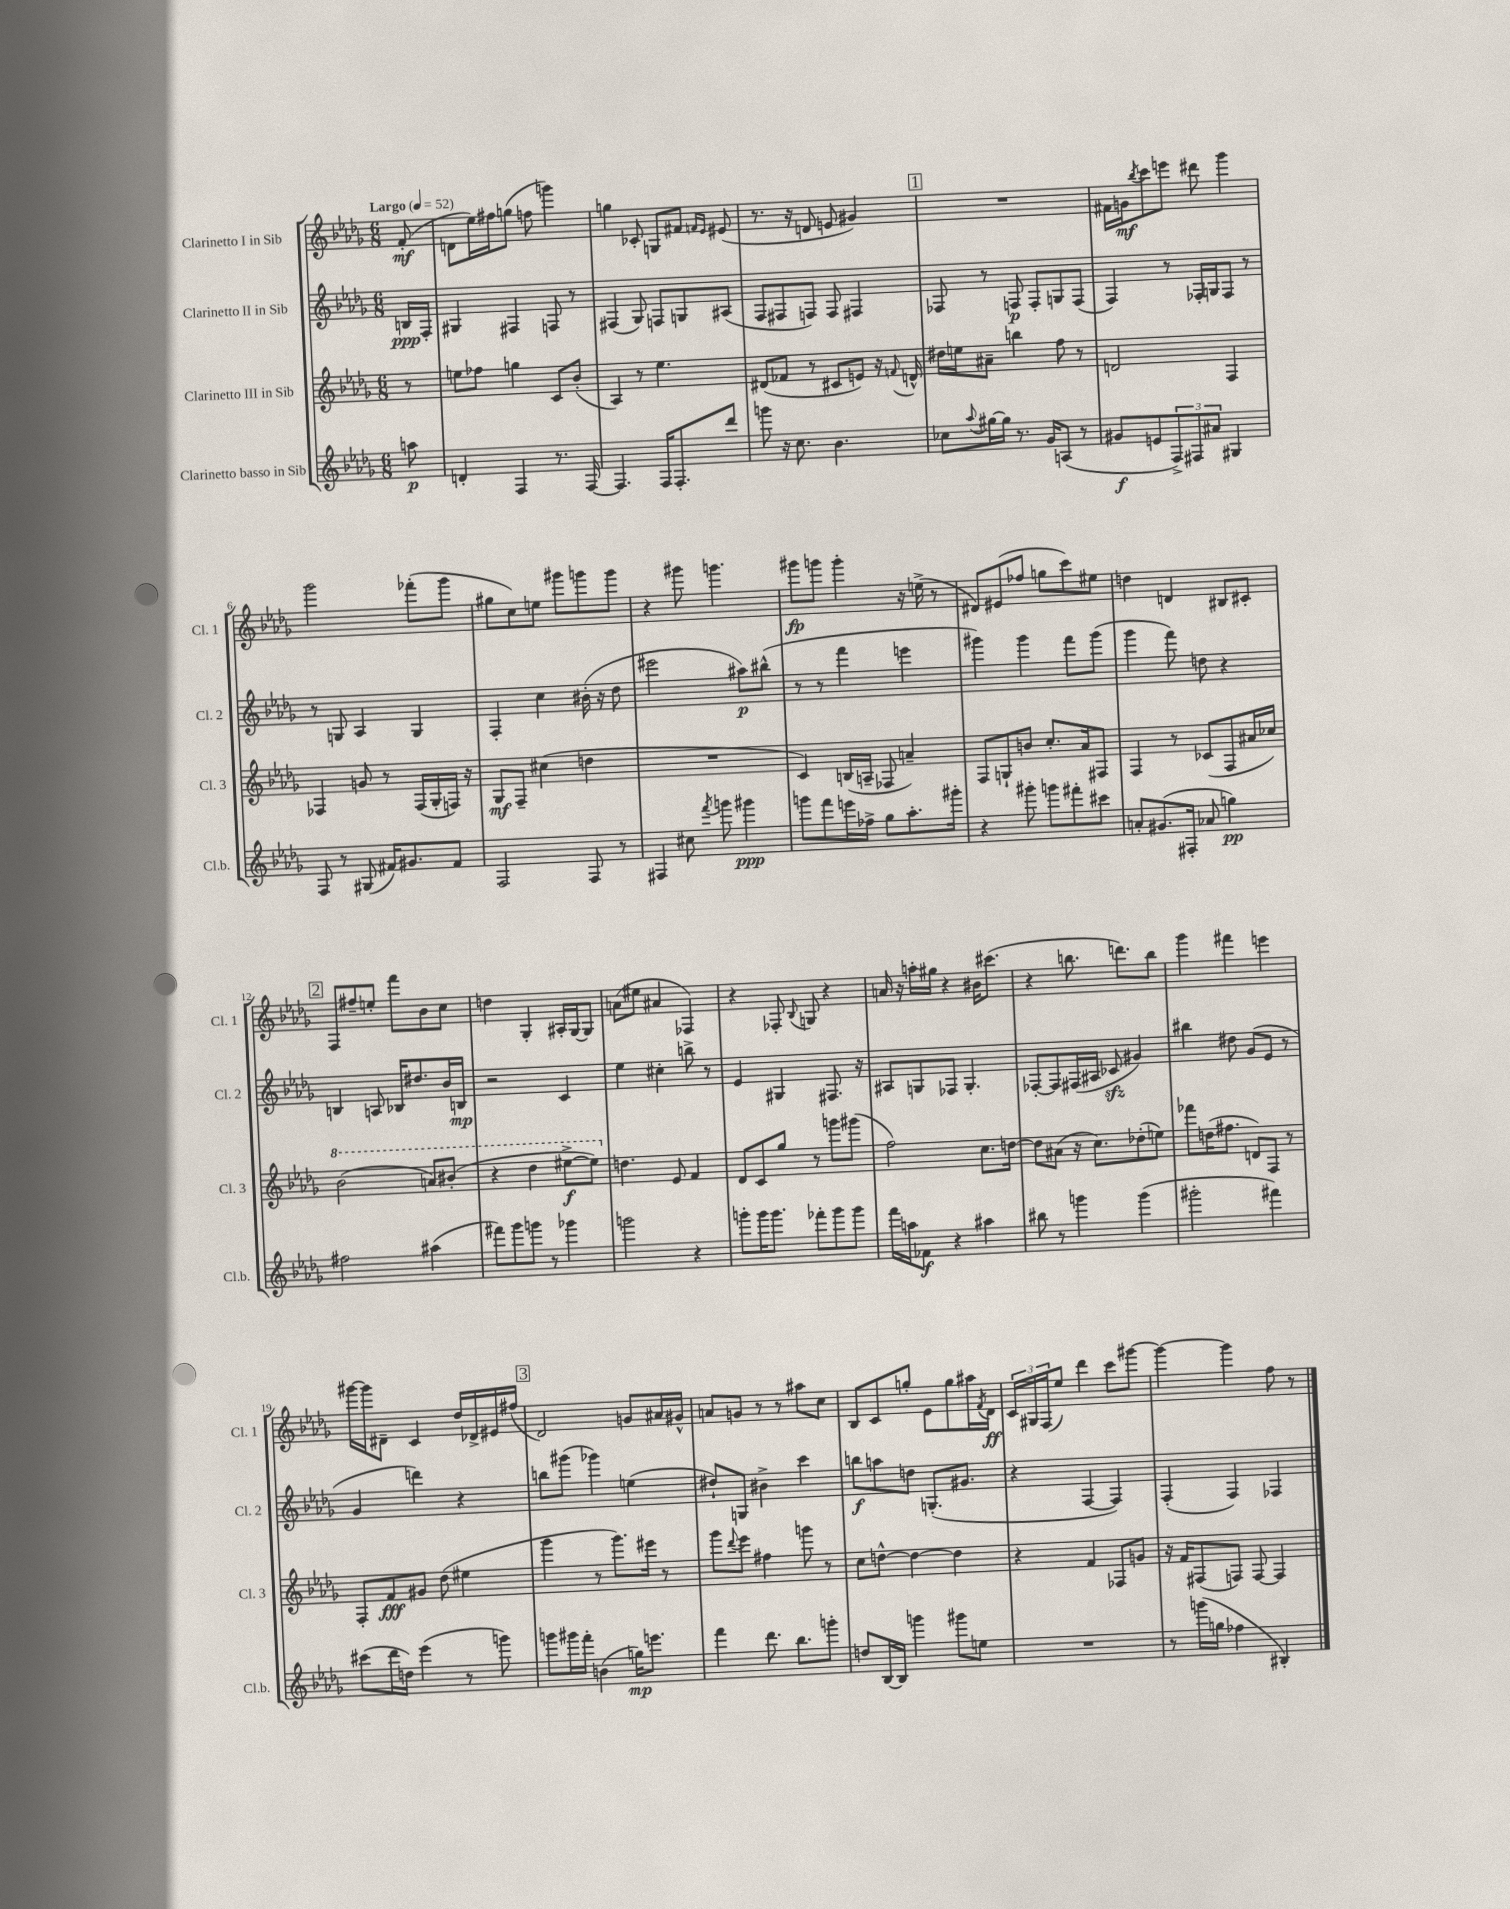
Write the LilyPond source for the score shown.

<<
\new StaffGroup <<
\new Staff = "s0" \with { instrumentName = "Clarinetto I in Sib" shortInstrumentName = "Cl. 1" } {
    \clef treble \key des \major \numericTimeSignature \time 6/8 \partial 8 \tempo "Largo" 4 = 52
    f'8-.\mf( |
    d'8 ees''16) fis''16 g''8( f''8 g'''4) |
    g''4 ces'8-. g8 fis'8 \grace { f'16 ees'16 } eis'8( |
    r8. r16 d'8 e'8 gis'4) |
    \mark \markup { \box "1" } R2. |
    fis'16 g'16\mf \acciaccatura { bes''8 } c'''8 e'''8 dis'''8 ges'''4 |
    ges'''2 fes'''8-.( ges'''8 |
    gis''8 c''8) e''8 gis'''8 g'''8 g'''8 |
    r4 gis'''8 g'''4. |
    gis'''8\fp g'''8 g'''4-. r16 e''16->( r8 |
    dis'8) eis'8( fes''8 g''8 c'''8) eis''8 |
    d''4 d'4 bis8 cis'8-. |
    \mark \markup { \box "2" } f8 fis''8-- e''8-. f'''8 bes'8 c''8 |
    d''4 ges4-. ais16-. ges16~ ges8 |
    a'8( eis''8 ais'4 fes4) |
    r4 fes8-. \appoggiatura { bes8 } g8 r4 |
    a'16 r16 a''16-. gis''16 r4 bis'16 cis'''8.( |
    r4 b''8. d'''8.) b''8 |
    ges'''4 fis'''4 e'''4 |
    gis'''16~ gis'''16 dis'8-- c'4 des''16 des'16-> eis'16 fis''16( |
    \mark \markup { \box "3" } des'2) g'8 ais'16 gis'16-^ |
    a'8 g'8 r8 r8 ais''8 c''8 |
    bes8 c'8 g''8-. ees'8 g''8 ais''16 \acciaccatura { f'8 } des'16\ff |
    \tuplet 3/2 { c'16 gis16 f16( } ees''8) des'''4 c'''8 gis'''8~ |
    gis'''4~ gis'''4 f''8 r8 \bar "|." |
}
\new Staff = "s1" \with { instrumentName = "Clarinetto II in Sib" shortInstrumentName = "Cl. 2" } {
    \clef treble \key des \major \numericTimeSignature \time 6/8 \partial 8
    b16\ppp f16-. |
    gis4 fis4 f8 r8 |
    fis4( ges8) f8 g8 ais8( |
    f8 fis8 f8) f8 fis4 |
    \mark \markup { \box "1" } fes8 r8 f8\p f8-. g8 f8( |
    f4) r8 fes16-. g16 fes8 r8 |
    r8 g8 aes4 g4 |
    f4-. c''4 bis'16-.( r16 des''8 |
    eis'''2 ais''8\p) bis''8-^( |
    r8 r8 f'''4 e'''4 |
    gis'''4) gis'''4 f'''8 gis'''8( |
    ges'''4 f'''8) d''8 r4 |
    \mark \markup { \box "2" } b4 a8 bes16 dis''8. bes'16 b16\mp |
    r2 c'4 |
    ees''4 cis''4-. b''8-> r8 |
    ees'4 gis4 fis8. r16 |
    ais8 g8 fes8 g4.-. |
    fes8~-. fes8 fis16( ais16 ces'8\sfz gis'4) |
    bis''4 dis''8 ges'8( ees'8 r8 |
    ges'4 d'''4) r4 |
    \mark \markup { \box "3" } b''8 gis'''8( ges'''4) e''4( |
    dis''8-!) g8 bis'4-> c'''4 |
    b''8\f a''8 d''8 g8.-.( gis'8. |
    r4 f4~ f4) |
    f4-.( f4) fes4 \bar "|." |
}
\new Staff = "s2" \with { instrumentName = "Clarinetto III in Sib" shortInstrumentName = "Cl. 3" } {
    \clef treble \key des \major \numericTimeSignature \time 6/8 \partial 8
    r8 |
    e''8 fes''8 g''4 c'8 bes'8-.( |
    aes4) r8 ees''4. |
    dis'8( fes'8 r8 cis'8 e'8) r16 \appoggiatura { f'8 } d'16-^ |
    \mark \markup { \box "1" } dis''16 e''16 ais'8-- b''4 f''8 r8 |
    d'2 f4 |
    fes4 g'8 r8 fes16( ges16-. f16) r16 |
    ges8\mf f8-- cis''4( d''4 |
    R2. |
    c'4) b16( a16-- fes8 a'4--) |
    f8 g8-! b'8 c''8.-. aes'16 fis8 |
    f4 r8 ces'8( f8 ais'16 ces''16) |
    \mark \markup { \box "2" } \ottava #1 bes''2( a''8) bis''8-.( |
    r4 des'''4 eis'''8~->\f eis'''8) \ottava #0 |
    d''4. ees'8 f'4 |
    des'8 c'8 ges''8 r8 g'''8 gis'''8( |
    f''2) c''8. d''16~ |
    d''8 ais'8( r16 c''8.) des''8-.( e''8) |
    fes'''8 d''16( fis''8. d'8) f8 r8 |
    f8-. f'8\fff gis'8 des''8( eis''4 |
    \mark \markup { \box "3" } ges'''4 r8 ges'''8.) eis'''16 r8 |
    ges'''8 \appoggiatura { des'''8 } ees'''8 fis''4 g'''8 r8 |
    c''8 d''8~-^ d''4~ d''4 |
    r4 f'4 fes8 g'8 |
    r16 f'16 fis8( f8) f8~ f4 \bar "|." |
}
\new Staff = "s3" \with { instrumentName = "Clarinetto basso in Sib" shortInstrumentName = "Cl.b." } {
    \clef treble \key des \major \numericTimeSignature \time 6/8 \partial 8
    a''8\p |
    d'4-. f4 r8. f16~ |
    f4. f16 f8.-. des'''8 |
    g'''8 r16 c''8. bes'4. |
    \mark \markup { \box "1" } ces''8 \appoggiatura { aes''8 } gis''16~ gis''16 r8. ges'16 a8( r8 |
    gis'8\f e'8 \tuplet 3/2 { f8->) fis8 ais'8 } gis4 |
    f8 r8 gis8( fis'16) gis'8. fis'8 |
    f2 f8 r8 |
    fis4 cis''8 \acciaccatura { f'''8 } g'''8 gis'''4\ppp |
    g'''8 f'''8 e'''16 fes''16-> ges''8 aes''8.-. gis'''16-. |
    r4 gis'''8-. g'''8 fis'''8-. cis'''8 |
    a'8-. gis'8.( fis16-. aes'8 g''4\pp) |
    \mark \markup { \box "2" } fis''2 ais''4( |
    fis'''8) ges'''8 g'''8 r8 ges'''4 |
    g'''2 r4 |
    g'''8-. g'''16 g'''8. fes'''8-. g'''8 g'''8 |
    f'''16 a''16 fes'8\f r4 ais''4 |
    bis''8 r8 g'''4 g'''4( |
    gis'''2-. fis'''4) |
    cis'''8( des'''16 d''16) ees'''4( r8 g'''8) |
    \mark \markup { \box "3" } g'''8 gis'''16 f'''16-. b'4( g''16\mp) e'''8. |
    f'''4 des'''8. bes''8. g'''8-. |
    d''8 bes16~ bes16 g'''4 gis'''8 e''8 |
    R2. |
    r8 g'''16( g''16 fes''4 bis4-.) \bar "|." |
}
>>
>>
